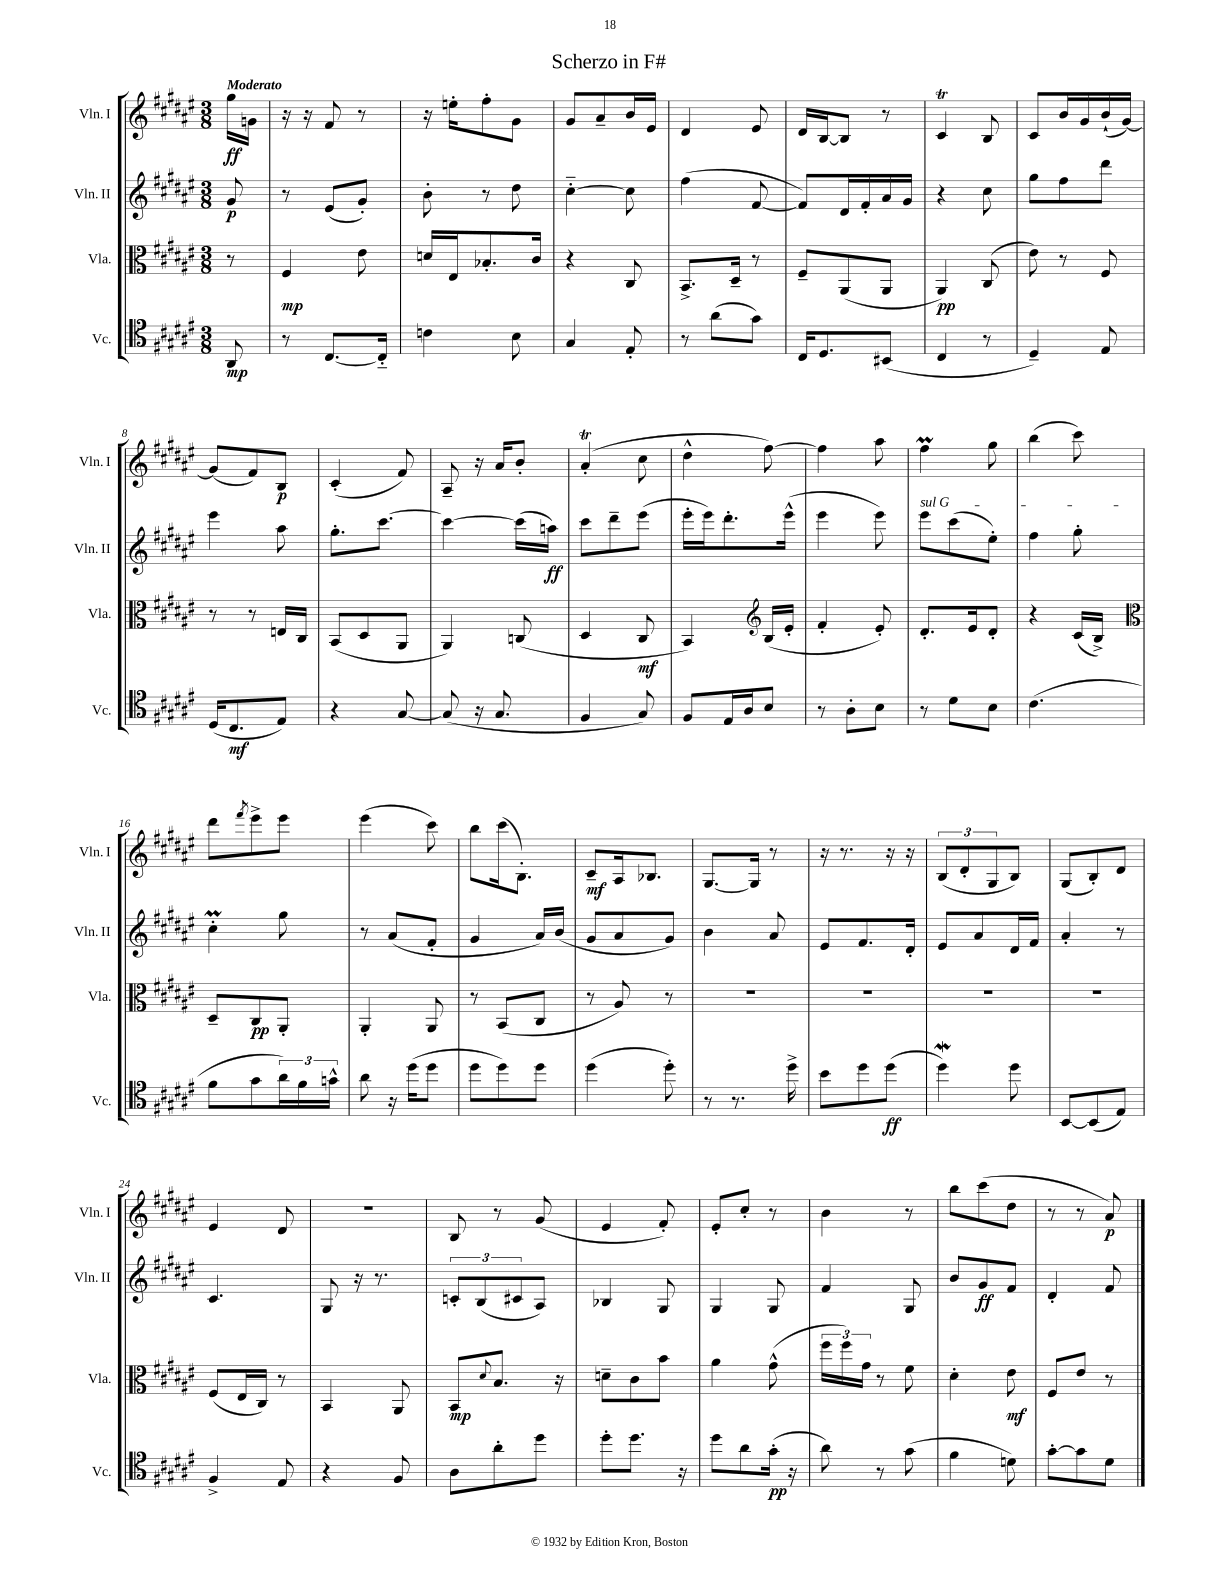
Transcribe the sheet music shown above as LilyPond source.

\header { title = "Scherzo in F#" }
<<
\new StaffGroup <<
\new Staff = "s0" \with { instrumentName = "Vln. I" shortInstrumentName = "Vln. I" } {
    \clef treble \key fis \major \numericTimeSignature \time 3/8 \partial 8 \tempo "Moderato"
    gis''16\ff g'16 |
    r16 r16 fis'8 r8 |
    r16 e''16-. fis''8-. gis'8 |
    gis'8 ais'8-- b'16 eis'16 |
    dis'4 eis'8 |
    dis'16 b16~ b8 r8 |
    cis'4\trill b8 |
    cis'8 b'16 gis'16 b'16-!( gis'16~) |
    gis'8( fis'8) b8\p |
    cis'4-.( fis'8) |
    ais8-- r16 ais'16 b'8-. |
    ais'4-.\trill( cis''8 |
    dis''4-^ fis''8~) |
    fis''4 ais''8 |
    fis''4\prall gis''8 |
    b''4( cis'''8) |
    dis'''8 \acciaccatura { fis'''8 } eis'''8-> eis'''8 |
    eis'''4( cis'''8) |
    b''8 cis'''16( b8.-.) |
    cis'8--\mf ais16 bes8. |
    gis8.~ gis16 r8 |
    r16 r8. r16 r16 |
    \tuplet 3/2 { b8( dis'8-. gis8 } b8) |
    gis8( b8-.) dis'8 |
    eis'4 dis'8 |
    R4. |
    b8 r8 gis'8( |
    eis'4 fis'8-.) |
    eis'8-. cis''8-. r8 |
    b'4 r8 |
    b''8 cis'''8( dis''8 |
    r8 r8 ais'8\p) \bar "|." |
}
\new Staff = "s1" \with { instrumentName = "Vln. II" shortInstrumentName = "Vln. II" } {
    \clef treble \key fis \major \numericTimeSignature \time 3/8 \partial 8
    gis'8\p |
    r8 eis'8( gis'8-.) |
    b'8-. r8 dis''8 |
    cis''4~-_ cis''8 |
    fis''4( fis'8~ |
    fis'8) dis'16 fis'16-. ais'16 gis'16 |
    r4 cis''8 |
    gis''8 fis''8 dis'''8 |
    eis'''4 ais''8 |
    gis''8.-. cis'''8.~ |
    cis'''4~ cis'''16( a''16\ff) |
    cis'''8 dis'''8-- eis'''8( |
    eis'''16-. eis'''16) dis'''8.-. eis'''16-^( |
    eis'''4 eis'''8) |
    \once \override TextSpanner.bound-details.left.text = \markup { \italic "sul G" } eis'''8\startTextSpan cis'''8( eis''8-.) |
    fis''4 gis''8-.\stopTextSpan |
    cis''4-.\prall gis''8 |
    r8 ais'8( fis'8-. |
    gis'4 ais'16) b'16( |
    gis'8 ais'8 gis'8) |
    b'4 ais'8 |
    eis'8 fis'8. dis'16-. |
    eis'8 ais'8 dis'16 fis'16 |
    ais'4-. r8 |
    cis'4. |
    gis8 r16 r8. |
    \tuplet 3/2 { c'8-. b8( cis'8 } ais8) |
    bes4 gis8 |
    gis4 gis8 |
    fis'4 gis8 |
    b'8 gis'8\ff fis'8 |
    dis'4-. fis'8 \bar "|." |
}
\new Staff = "s2" \with { instrumentName = "Vla." shortInstrumentName = "Vla." } {
    \clef alto \key fis \major \numericTimeSignature \time 3/8 \partial 8
    r8 |
    fis4\mp eis'8 |
    d'16 eis16 bes8.-. cis'16 |
    r4 cis8 |
    b,8.-> dis16-- r8 |
    fis8-- ais,8( ais,8 |
    ais,4\pp) cis8( |
    eis'8) r8 fis8 |
    r8 r8 e16 cis16 |
    b,8( dis8 ais,8 |
    ais,4) c8( |
    dis4 cis8\mf |
    b,4) \clef treble b16( eis'16-. |
    fis'4-. eis'8-.) |
    dis'8.-. eis'16 dis'8-. |
    r4 cis'16( b16->) |
    \clef alto dis8-- cis8\pp ais,8-. |
    ais,4-. ais,8 |
    r8 b,8( cis8 |
    r8 ais8) r8 |
    R4. |
    R4. |
    R4. |
    R4. |
    fis8( eis16 cis16) r8 |
    b,4 ais,8 |
    b,8\mp \appoggiatura { dis'8 } b8. r16 |
    d'8-- cis'8 b'8 |
    ais'4 gis'8-^( |
    \tuplet 3/2 { fis''16 fis''16) gis'16 } r8 fis'8 |
    dis'4-. eis'8\mf |
    fis8 eis'8 r8 \bar "|." |
}
\new Staff = "s3" \with { instrumentName = "Vc." shortInstrumentName = "Vc." } {
    \clef tenor \key fis \major \numericTimeSignature \time 3/8 \partial 8
    ais,8\mp |
    r8 cis8.~ cis16-_ |
    c'4 b8 |
    gis4 eis8-. |
    r8 ais'8( gis'8) |
    cis16 dis8. bis,8( |
    cis4 r8 |
    dis4--) eis8 |
    dis16( cis8.\mf eis8) |
    r4 gis8~ |
    gis8( r16 gis8. |
    fis4 gis8) |
    fis8 eis16 ais16 b8 |
    r8 ais8-. b8 |
    r8 dis'8 b8 |
    cis'4.( |
    fis'8 gis'8 \tuplet 3/2 { ais'16) fis'16 g'16-^ } |
    ais'8 r16 dis''16( dis''8 |
    dis''8 dis''8) dis''8 |
    dis''4( dis''8-.) |
    r8 r8. dis''16-> |
    b'8 dis''8 dis''8\ff( |
    dis''4\mordent) dis''8 |
    b,8~ b,8( eis8) |
    fis4-> eis8 |
    r4 fis8 |
    ais8 ais'8-. dis''8 |
    dis''8-. dis''8. r16 |
    dis''8 ais'8 gis'16-.\pp( r16 |
    ais'8) r8 gis'8( |
    fis'4 d'8) |
    gis'8~-. gis'8 dis'8 \bar "|." |
}
>>
>>
